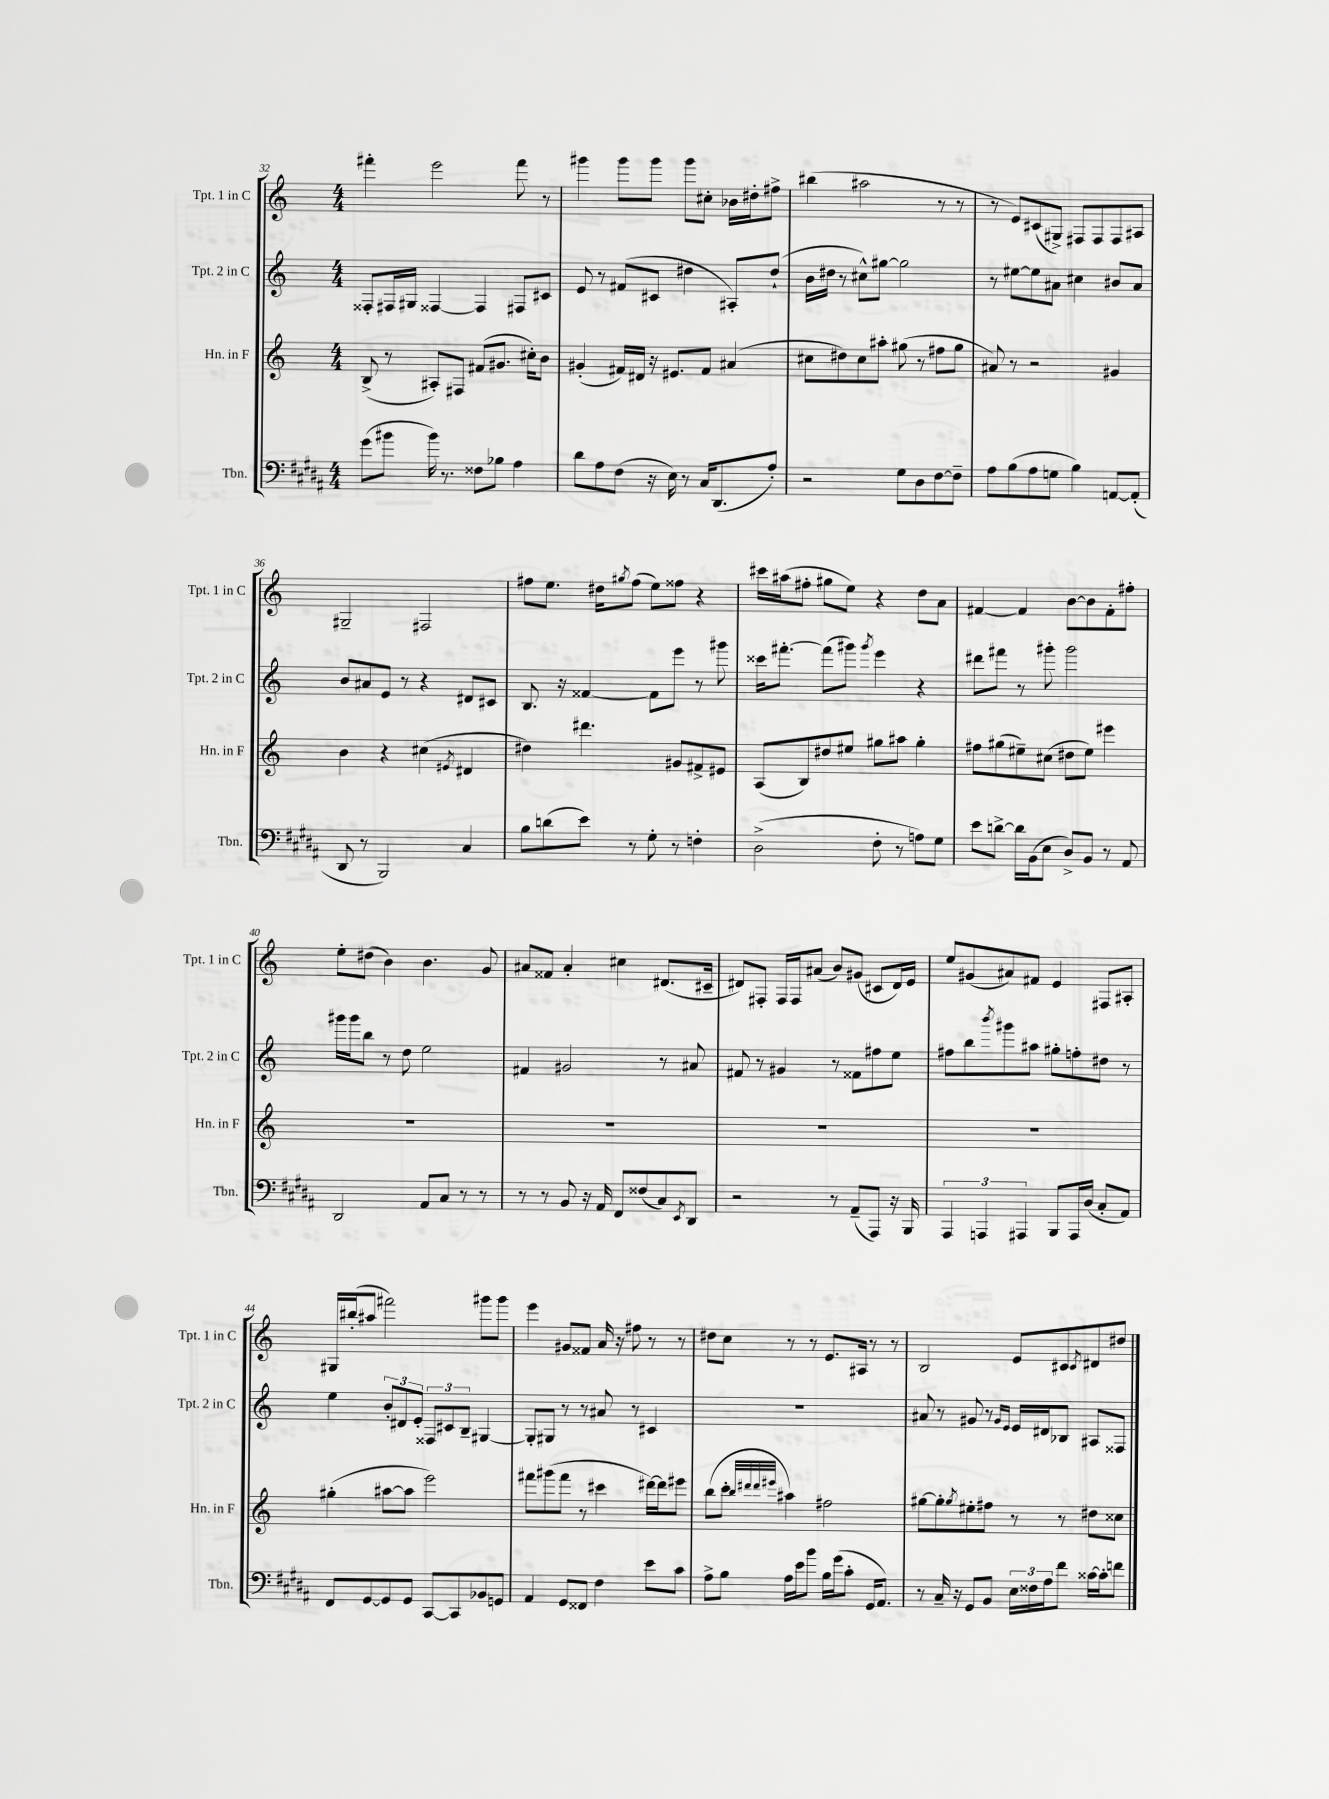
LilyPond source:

<<
\new StaffGroup <<
\new Staff = "s0" \with { instrumentName = "Tpt. 1 in C" shortInstrumentName = "Tpt. 1 in C" } {
    \clef treble \key c \major \numericTimeSignature \time 4/4
    fis'''4-. e'''2 fis'''8 r8 |
    gis'''4 gis'''8 gis'''8 gis'''8 cis''8-. bes'16 dis''16-. fis''8-> |
    bis''4( ais''2 r8 r8 |
    r8 e'8) cis'8( gis8->) fis8 fis8 fis8 ais8 |
    gis2-- fis2 |
    fis''8 e''8. dis''16 \acciaccatura { gis''8 } fis''8( e''8) fisis''8 r4 |
    cis'''16 ais''16( fis''8-. gis''8 e''8) r4 d''8 a'8 |
    fis'4~ fis'4 b'8~ b'8 fis'8-. fis''8-. |
    e''8-. dis''8( b'4) b'4. g'8 |
    ais'8 fisis'8 ais'4-. cis''4 dis'8.( cis'16-- |
    dis'8) fis8-. fis16 fis16 ais'8( b'8) gis'8( cis'8 dis'16) e'16 |
    e''8 gis'8( ais'8) fis'8 e'4 fis8 ais8-. |
    gis16 bis''16-.( ais''8 fis'''2) gis'''8 gis'''8 |
    e'''4 gis'8 fisis'8 a'16 r16 fis''8 r8 r8 |
    dis''8 c''8 r8 r8 e'8. ais16 r8 r8 |
    b2 e'8 cis'8 \acciaccatura { cis'8 } dis'8 dis''8 \bar "|." |
}
\new Staff = "s1" \with { instrumentName = "Tpt. 2 in C" shortInstrumentName = "Tpt. 2 in C" } {
    \clef treble \key c \major \numericTimeSignature \time 4/4
    fisis8-. fis16 gis16 fisis4~ fisis4 fis8 cis'8 |
    e'8 r8 fis'8( cis'8 dis''4 ais8-.) dis''8-!( |
    b'16 dis''16 r8 cis''8-^) gis''8~ gis''2 |
    r8 eis''8~ eis''8 ais'8 cis''4 bis'8 ais'8 |
    b'8 ais'8 e'8 r8 r4 dis'8 cis'8 |
    b8. r16 fisis'4~ fisis'8 e'''8 r8 gis'''8 |
    cisis'''16 fis'''8.~-. fis'''8( gis'''8) \acciaccatura { gis'''8 } e'''4 r4 |
    dis'''8 fis'''8 r8 gis'''8-. gis'''2 |
    gis'''16 gis'''16 b''8 r8 d''8 e''2 |
    fis'4 gis'2 r8 ais'8 |
    fis'8 r8 gis'4 r8 fisis'8 fis''8 e''8 |
    fis''8 b''8 \acciaccatura { b'''8 } gis'''8 ais''8 gis''8-. f''8-. dis''8 r8 |
    e''4 \tuplet 3/2 { b'8-. dis'8 e'8-. } \tuplet 3/2 { fisis8 cis'8 b8-- } gis4~ |
    gis8-. gis8 r8 r8 ais'8 r8 cis'4 |
    R1 |
    ais'8 r8 gis'8 r8 \grace { gis'16 e'16 } e'16 dis'16 bes8 ais8 fisis8 \bar "|." |
}
\new Staff = "s2" \with { instrumentName = "Hn. in F" shortInstrumentName = "Hn. in F" } {
    \clef treble \key c \major \numericTimeSignature \time 4/4
    b8->( r8 ais8-.) fis8 fis'8( gis'8. cis''16-.) b'8 |
    gis'4-.( fis'16) dis'16 r16 eis'8. fis'8 ais'4( |
    cis''8 dis''8) cis''8 ais''8-. gis''8( r8 fis''8 gis''8 |
    ais'8) r8 r2 gis'4 |
    b'4 r4 cis''4( \acciaccatura { eis'8 } dis'4 |
    dis''4) dis'''4. gis'8 fis'8-> eis'8 |
    a8( b8) dis''8 eis''8 gis''8 ais''8 gis''4-. |
    fis''8 gis''8( eis''8--) cis''8( dis''8 eis''8) eis'''4 |
    R1 |
    R1 |
    R1 |
    R1 |
    gis''4-.( ais''8~ ais''8 e'''2) |
    fis'''8 gis'''8( fis'''8 r8 cis'''4 dis'''16~) dis'''16 eis'''8 |
    b''8( c'''8-. \grace { b''32 dis'''32 dis'''32 eis'''32 } ais''4) fis''2 |
    gis''8~ gis''8-. \acciaccatura { gis''8 } eis''8-. fis''8 r8 r8 dis''8 cisis''8 \bar "|." |
}
\new Staff = "s3" \with { instrumentName = "Tbn." shortInstrumentName = "Tbn." } {
    \clef bass \key b \major \numericTimeSignature \time 4/4
    gis'8( bis'8 bis'16) r8. fisis8 bes8 ais4 |
    dis'8 ais8 fis8( r16 e16) r8 cis16 dis,8.( ais8-.) |
    r2 gis8 dis8 fis8~ fis8-- |
    ais8 b8( ais8 g8 b4) a,8~ a,8-.( |
    dis,8 r8 b,,2) cis4 |
    b8 d'8( e'8) r8 gis8-. r8 f4-. |
    dis2->( fis8-. r8 a8) gis8 |
    e'8 d'8~-> d'16 b,16( e8 dis8->) b,8 r8 ais,8 |
    dis,2 ais,8 cis8 r8 r8 |
    r8 r8 b,8 r16 ais,16 fis,8 fisis8( cis8) \acciaccatura { e,8 } dis,8 |
    r2 r8 ais,8--( ais,,8) r16 b,,16 |
    \tuplet 3/2 { ais,,4 a,,4 ais,,4 } b,,8 ais,,16 dis16( cis8-. ais,8) |
    fis,8 gis,8~ gis,8 gis,8 cis,8~ cis,8 bes,8 g,8 |
    ais,4 gis,8 fisis,8 fis4 e'8 cis'8 |
    ais8-> b8 ais16 e'16 b'8 b16 gis'16( cis'8-. gis,16 ais,8.) |
    r8 cis16-- r16 gis,8 b,8 \tuplet 3/2 { e16 fisis16 ais16 } fis'8 cisis'16~ cisis'16-. f'8 \bar "|." |
}
>>
>>
\layout { \context { \Score currentBarNumber = #32 } }
